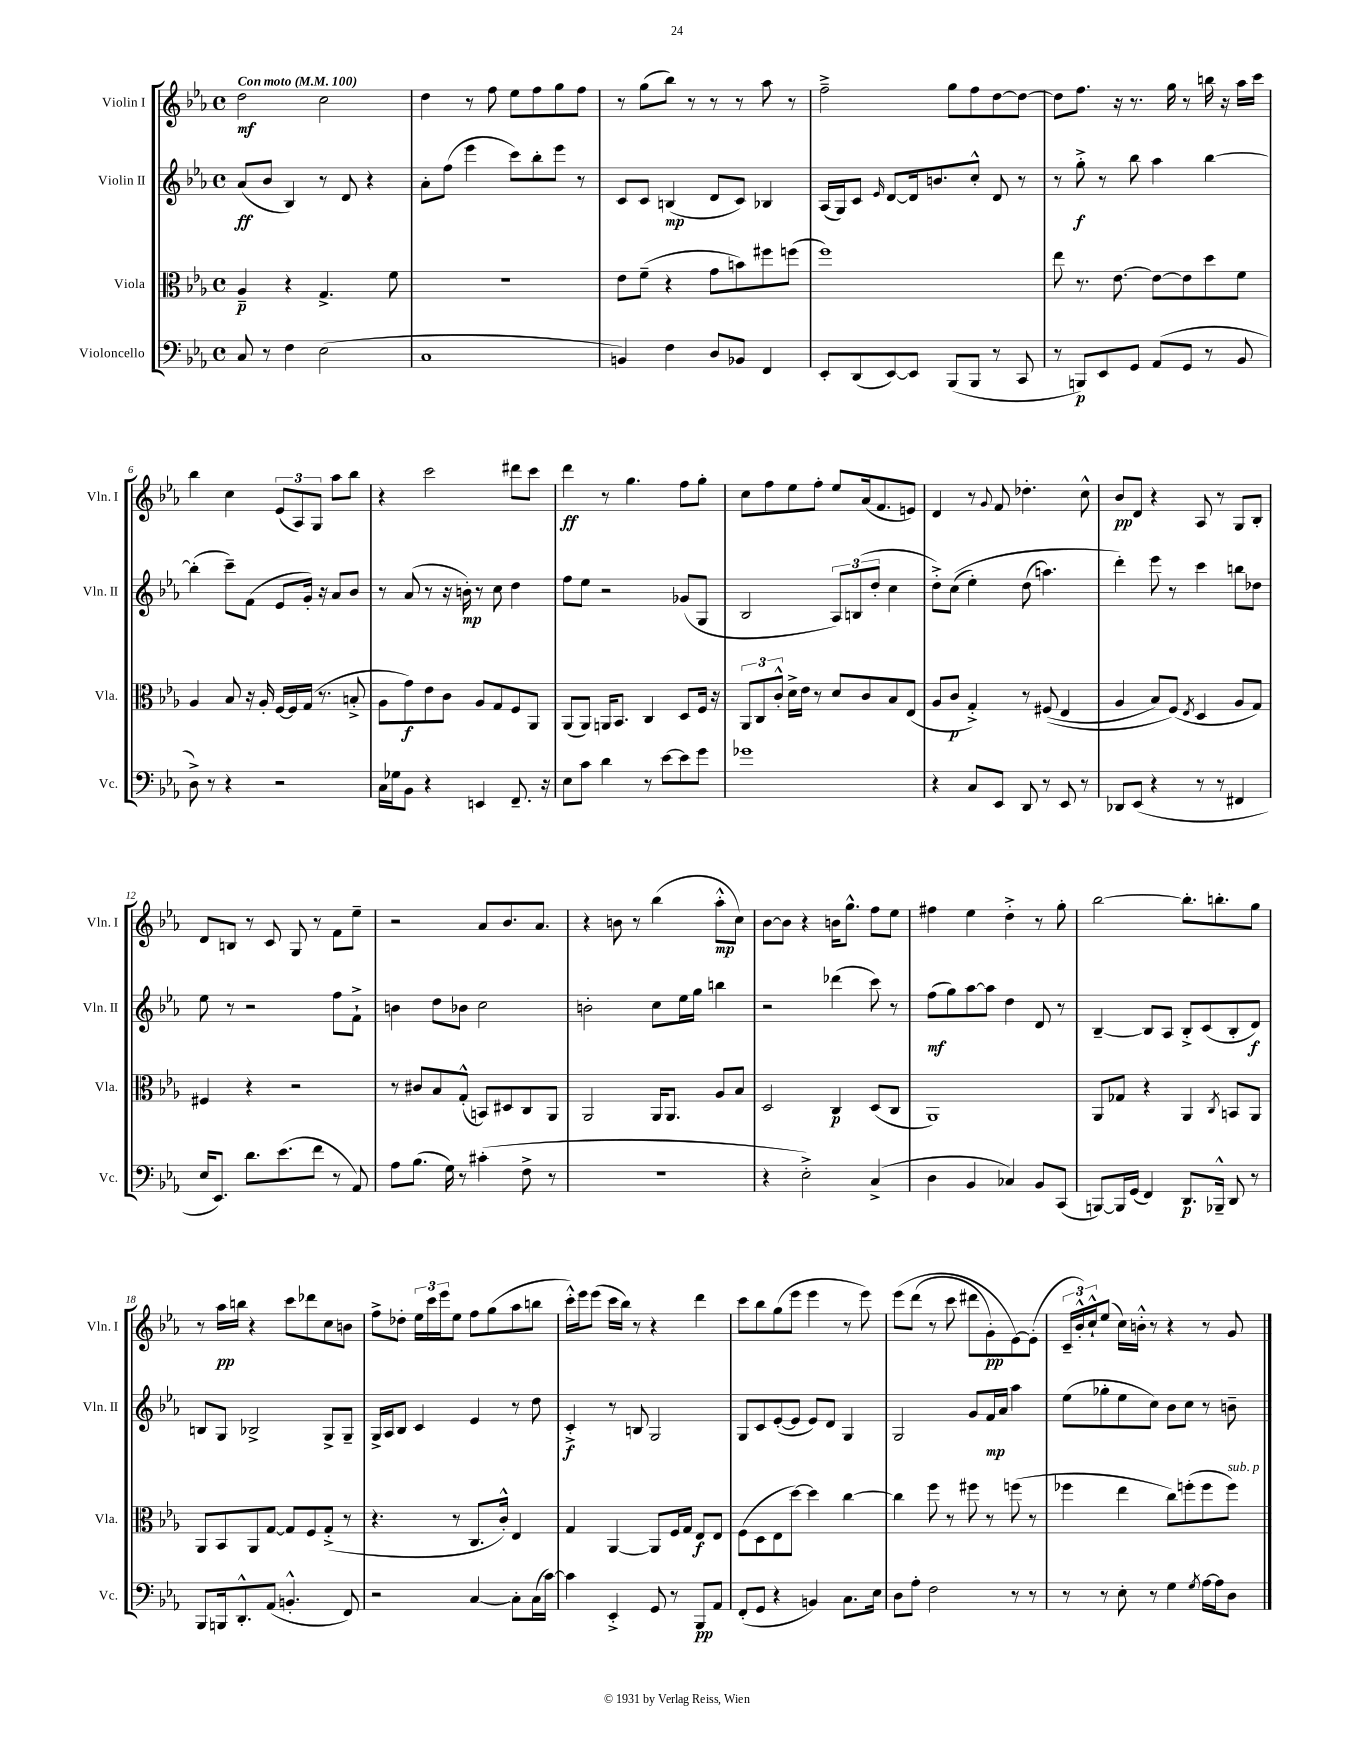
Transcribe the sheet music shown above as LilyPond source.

<<
\new StaffGroup <<
\new Staff = "s0" \with { instrumentName = "Violin I" shortInstrumentName = "Vln. I" } {
    \clef treble \key ees \major \defaultTimeSignature \time 4/4 \tempo "Con moto" 4 = 100
    d''2\mf c''2 |
    d''4 r8 f''8 ees''8 f''8 g''8 f''8 |
    r8 g''8( bes''8) r8 r8 r8 aes''8 r8 |
    f''2---> g''8 f''8 d''8~ d''8~ |
    d''8 f''8. r16 r8. g''16 r8 b''16 r16 aes''16 c'''16 |
    bes''4 c''4 \tuplet 3/2 { ees'8( aes8) g8 } aes''8 bes''8 |
    r4 c'''2 dis'''8 c'''8 |
    d'''4\ff r8 g''4. f''8 g''8-. |
    c''8 f''8 ees''8 f''8-. ees''8 aes'16( f'8. e'8) |
    d'4 r8 \appoggiatura { g'8 } f'8 des''4.-. c''8-^ |
    bes'8\pp d'8 r4 aes8 r8 g8 bes8-. |
    d'8 b8 r8 c'8 g8 r8 f'8 ees''8-- |
    r2 aes'8 bes'8. aes'8. |
    r4 b'8 r8 bes''4( aes''8-.-^\mp c''8) |
    bes'8~ bes'8 r4 b'16 g''8.-^ f''8 ees''8 |
    fis''4 ees''4 d''4-.-> r8 g''8-. |
    bes''2~ bes''8.-. b''8.-. g''8 |
    r8 aes''16\pp b''16 r4 c'''8 des'''8 c''8 b'8 |
    f''8-> des''8-. \tuplet 3/2 { ees''16 c'''16 ees'''16 } ees''8 f''8 g''8( aes''8 b''8 |
    c'''16-.-^) ees'''16 ees'''8( c'''16 bes''16) r8 r4 d'''4 |
    c'''8 bes''8 g''8( ees'''8 ees'''4 r8 ees'''8) |
    ees'''8\( d'''8( r8 c'''8 dis'''8 g'8-.\pp) ees'8~\) ees'8-.( |
    \tuplet 3/2 { c'16-- bes'16-.-^) c''16-!-^ } ees''8( c''16) b'16-.-^ r8 r4 r8 g'8 \bar "|." |
}
\new Staff = "s1" \with { instrumentName = "Violin II" shortInstrumentName = "Vln. II" } {
    \clef treble \key ees \major \defaultTimeSignature \time 4/4
    aes'8\ff( bes'8 bes4) r8 d'8 r4 |
    aes'8-. f''8( ees'''4 c'''8) bes''8-. ees'''8 r8 |
    c'8 c'8 b4\mp( d'8 c'8) bes4 |
    aes16( g16) c'8 \grace { ees'16 } d'8~ d'16 b'8. c''8-.-^ d'8 r8 |
    r8 g''8-.->\f r8 bes''8 aes''4 bes''4~ |
    bes''4-.( c'''8--) f'8( ees'8 g'16-.) r16 aes'8 bes'8 |
    r8 aes'8( r8 r16 b'16-.\mp) r8 c''8 d''4 |
    f''8 ees''8 r2 ges'8( g8 |
    bes2 \tuplet 3/2 { aes8) b8( d''8-. } c''4 |
    d''8-.->) c''8(\( ees''4-.) d''8( a''4.) |
    d'''4-.\) ees'''8 r8 c'''4 b''8 des''8 |
    ees''8 r8 r2 f''8 f'8-!-> |
    b'4 d''8 bes'8 c''2 |
    b'2-. c''8 ees''16 g''16 b''4 |
    r2 des'''4( c'''8) r8 |
    f''8\mf( g''8) aes''8~ aes''8 d''4 d'8 r8 |
    bes4~-- bes8 aes8 bes8-.-> c'8( bes8-. d'8\f) |
    b8 g8 bes2-> g8-> g8-- |
    g16-> aes16 bes8 c'4 ees'4 r8 d''8 |
    c'4-.->\f r8 b8 g2 |
    g8 c'8 ees'8~-.( ees'8 ees'8) d'8 g4 |
    g2 g'8 f'16\mp aes'16 aes''4 |
    ees''8( ges''8-. ees''8 c''8) bes'8 c''8 r8 b'8-- \bar "|." |
}
\new Staff = "s2" \with { instrumentName = "Viola" shortInstrumentName = "Vla." } {
    \clef alto \key ees \major \defaultTimeSignature \time 4/4
    aes4--\p r4 g4.-> f'8 |
    r1 |
    ees'8 f'8--( r4 g'8 b'8) fis''8 f''8( |
    f''1) |
    ees''8 r8. ees'8.~ ees'8~ ees'8 d''8 f'8 |
    aes4 bes8 r16 aes16-. f16~ f16 g16( r8. b8-.-> |
    aes8 g'8\f) ees'8 c'8 aes8 g8 f8 aes,8 |
    aes,8( aes,8) a,16 bes,8. c4 d8 f16 r16 |
    \tuplet 3/2 { aes,8 c8 c'8-.-^ } d'16-> ees'16 r8 d'8 c'8 bes8 ees8( |
    aes8 c'8\p g4-.->) r8 fis8(\( ees4 |
    aes4 bes8) f8(\) \acciaccatura { ees8 } d4 aes8 g8) |
    fis4 r4 r2 |
    r8 cis'8 bes8 g8-.-^( b,8) dis8 c8 aes,8 |
    aes,2 aes,16 aes,8. aes8 bes8 |
    d2 c4\p d8( c8 |
    aes,1) |
    aes,8 ges8 r4 aes,4 \acciaccatura { c8 } b,8 aes,8 |
    aes,8 bes,8 aes,8 g8~ g8 f8 g8-.->( r8 |
    r4. r8 c8. c'16-.-^) ees4 |
    g4 aes,4~ aes,8 f16 g16 ees8\f ees8 |
    f8( d8 ees8 d''8~) d''4 c''4~ |
    c''4 f''8 r8 fis''8 r8 f''8( r8 |
    fes''4 ees''4 c''8) f''8-.( f''8 f''8^\markup { \italic "sub. p" }) \bar "|." |
}
\new Staff = "s3" \with { instrumentName = "Violoncello" shortInstrumentName = "Vc." } {
    \clef bass \key ees \major \defaultTimeSignature \time 4/4
    c8 r8 f4 ees2( |
    c1 |
    b,4) f4 d8 bes,8 f,4 |
    ees,8-. d,8( ees,8~) ees,8 bes,,8( bes,,8 r8 c,8 |
    r8 b,,8\p) ees,8 g,8 aes,8( g,8 r8 bes,8 |
    d8->) r8 r4 r2 |
    c16 ges16 bes,8 r4 e,4 f,8.-- r16 |
    ees8 c'8 d'4 r8 ees'8~ ees'8 g'8 |
    ges'1 |
    r4 c8 ees,8 d,8 r8 ees,8 r8 |
    des,8 ees,8( r4 r8 r8 fis,4 |
    ees16 ees,8.) d'8. ees'8.( f'8 r8 aes,8) |
    aes8 bes8.( g16) r8 cis'4-.( f8-> r8 |
    R1 |
    r4 ees2-.->) c4->( |
    d4 bes,4 ces4) bes,8 c,8( |
    b,,8~) b,,16 g,16( f,4) d,8.\p bes,,16---^ d,8 r8 |
    bes,,8 b,,16 d,8.-.-^ aes,8( b,4.-.-^ f,8) |
    r2 c4~ c8-. c16( c'16~) |
    c'4 ees,4-.-> g,8 r8 bes,,8\pp aes,8 |
    f,8-.( g,8 r4 b,4) c8. ees16 |
    d8 aes8-. f2 r8 r8 |
    r8 r8 ees8-. r8 g4 \acciaccatura { g8 } aes16~ aes16 d8 \bar "|." |
}
>>
>>
